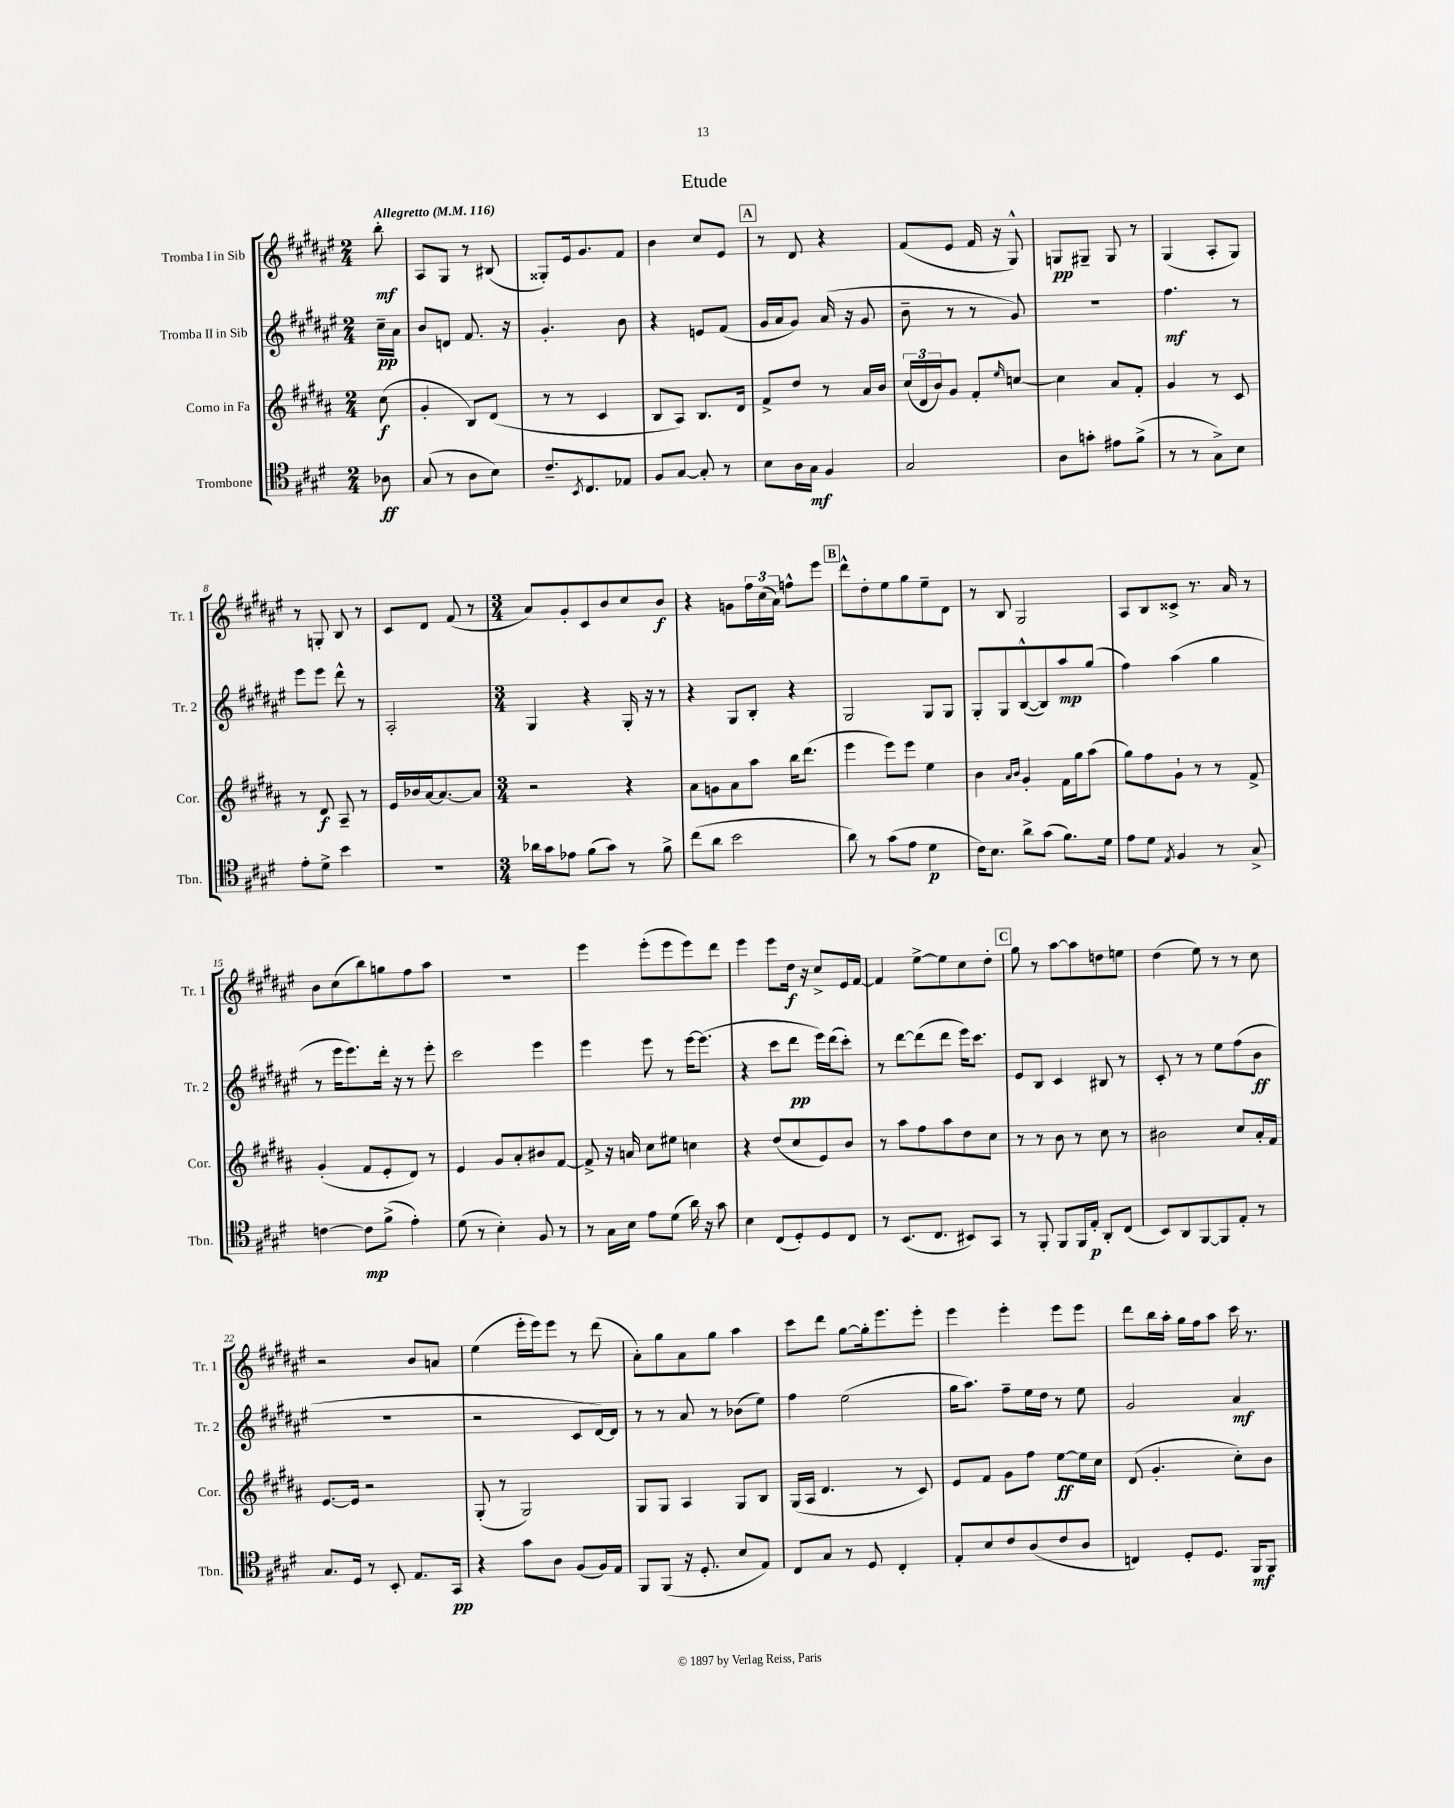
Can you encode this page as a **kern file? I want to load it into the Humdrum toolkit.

**kern	**dynam	**kern	**dynam	**kern	**dynam	**kern	**dynam
*part4	*part4	*part3	*part3	*part2	*part2	*part1	*part1
*staff4	*staff4	*staff3	*staff3	*staff2	*staff2	*staff1	*staff1
*I"Trombone	*	*I"Corno in Fa	*	*I"Tromba II in Sib	*	*I"Tromba I in Sib	*
*I'Tbn.	*	*I'Cor.	*	*I'Tr. 2	*	*I'Tr. 1	*
*clefC4	*	*clefG2	*	*clefG2	*	*clefG2	*
*k[f#c#g#d#]	*	*k[f#c#g#d#a#]	*	*k[f#c#g#d#a#e#]	*	*k[f#c#g#d#a#e#]	*
*M2/4	*	*M2/4	*	*M2/4	*	*M2/4	*
*MM116	*	*MM116	*	*MM116	*	*MM116	*
=	=	=	=	=	=	=	=
!	!	!	!	!	!	!LO:TX:a:B:t=Allegretto	!
8A-X\	ff	(8cc#\	f	16cc#~\LL	pp	8bb'\	mf
.	.	.	.	16a#\JJ	.	.	.
=1	=1	=1	=1	=1	=1	=1	=1
(8G#/	.	4g#'/	.	8b/L	.	8A#/L	.
8r	.	.	.	8dn/J	.	8G#/J	.
8A\L	.	8B/L)	.	8.f#/	.	8r	.
8B\J)	.	(8d#/J	.	.	.	(8B#X/	.
.	.	.	.	16r	.	.	.
=2	=2	=2	=2	=2	=2	=2	=2
8.c#~/L	.	8r	.	4.g#'/	.	8G##X'/L)	.
.	.	8r	.	.	.	16e#/k	.
8qBB/	.	.	.	.	.	.	.
8.C#/	.	.	.	.	.	8.g#/	.
.	.	4c#/	.	.	.	.	.
8E-X/J	.	.	.	8b\	.	8f#/J	.
=3	=3	=3	=3	=3	=3	=3	=3
8F#/L	.	8B/L	.	4r	.	4b\	.
[8G#/J	.	8A#/J)	.	.	.	.	.
8G#'/]	.	8.B/L	.	8en/L	.	8cc#/L	.
8r	.	.	.	(8f#/J	.	8e#/J	.
.	.	16d#/Jk	.	.	.	.	.
!!LO:REH:place=s1:t=A
=4	=4	=4	=4	=4	=4	=4	=4
8B\L	.	8f#^/L	.	16g#/LL	.	8r	.
.	.	.	.	16a#/J	.	.	.
16A\L	.	8dd#/J	.	8g#/J)	.	8d#/	.
16G#\JJ	mf	.	.	.	.	.	.
4F#/	.	8r	.	(16a#/	.	4r	.
.	.	.	.	16r	.	.	.
.	.	16a#/LL	.	8g#/	.	.	.
.	.	16b/JJ	.	.	.	.	.
=5	=5	=5	=5	=5	=5	=5	=5
2G#/	.	(24cc#/LL	.	8b~\	.	(8f#/L	.
.	.	24d#/	.	.	.	.	.
.	.	24b/J)	.	.	.	.	.
.	.	8g#/J	.	8r	.	8e#/J	.
.	.	8f#'/L	.	8r	.	16f#/	.
.	.	.	.	.	.	16r	.
.	.	16qqee/	.	.	.	.	.
.	.	[8ccn/J	.	8g#/)	.	8G#^^/)	.
=6	=6	=6	=6	=6	=6	=6	=6
8A\L	.	4cc\]	.	2r	.	8Gn/L	pp
8gn'\J	.	.	.	.	.	8G#X~/J	.
8e#X\L	.	8a#/L	.	.	.	8G#/	.
(8f#^\J	.	8f#'/J	.	.	.	8r	.
=7	=7	=7	=7	=7	=7	=7	=7
8r	.	4g#/	.	4.ff#\	mf	(4G#/	.
8r	.	.	.	.	.	.	.
8G#^\L)	.	8r	.	.	.	8A#'/L	.
8B\J	.	8c#/	.	8r	.	8G#/J)	.
!!LO:LB:g=z
=8	=8	=8	=8	=8	=8	=8	=8
8e'\L	.	8r	.	8eee#\L	.	8r	.
8d#^\J	.	8d#/	f	8eee#\J	.	8Gn'/	.
4b\	.	8A#~/	.	8ddd#^^\	.	8B/	.
.	.	8r	.	8r	.	8r	.
=9	=9	=9	=9	=9	=9	=9	=9
2r	.	16e/LL	.	2A#'/	.	8c#/L	.
.	.	16b-X/	.	.	.	.	.
.	.	[16a#/J	.	.	.	8d#/J	.
.	.	8.a#/_	.	.	.	.	.
.	.	.	.	.	.	(8f#/	.
.	.	8a#/J]	.	.	.	8r	.
=10	=10	=10	=10	=10	=10	=10	=10
*M3/4	*	*M3/4	*	*M3/4	*	*M3/4	*
16a-X\LL	.	2r	.	4G#/	.	8a#/L)	.
16g#\J	.	.	.	.	.	.	.
8e-X\J	.	.	.	.	.	8g#'/	.
(8f#\L	.	.	.	4r	.	8c#/	.
8g#\J)	.	.	.	.	.	8b/	.
8r	.	4r	.	16G#'/	.	8cc#/	.
.	.	.	.	16r	.	.	.
8f#^\	.	.	.	8r	.	8b/J	f
=11	=11	=11	=11	=11	=11	=11	=11
(8cc#\L	.	8a#\L	.	4r	.	4r	.
8a\J	.	8gn\	.	.	.	.	.
2b\	.	8a#\	.	8G#/L	.	8gn\L	.
.	.	8aa#\J	.	8B'/J	.	24ff#\L	.
.	.	.	.	.	.	(24cc#\	.
.	.	.	.	.	.	24a#\JJ)	.
.	.	16bb\KL	.	4r	.	8ffn^^\L	.
.	.	(8.ddd#\J	.	.	.	.	.
.	.	.	.	.	.	8eee#\J	.
!!LO:REH:place=s1:t=B
=12	=12	=12	=12	=12	=12	=12	=12
8a\)	.	4eee\	.	2G#/	.	8ddd#^^\L	.
8r	.	.	.	.	.	8dd#'\	.
(8g#\L	.	8eee\L)	.	.	.	8ee#\	.
8e\J	.	8eee\J	.	.	.	8gg#\	.
4d#\	p	4ee\	.	8G#/L	.	8ee#~\	.
.	.	.	.	8G#/J	.	8d#\J	.
=13	=13	=13	=13	=13	=13	=13	=13
16c#\KL)	.	4b\	.	8G#'/L	.	8r	.
8.B\J	.	.	.	.	.	.	.
.	.	.	.	8G#/	.	8B/	.
.	.	16qqa#/LL	.	.	.	.	.
.	.	16qqb/JJ	.	.	.	.	.
8a^\L	.	4g#'/	.	([8B^^/	.	2G#/	.
(8g#\J	.	.	.	8B/])	.	.	.
8.f#\L)	.	16f#\LL	.	8aa#/	mp	.	.
.	.	16gg#\J	.	.	.	.	.
.	.	(8aa#\J	.	(8gg#/J	.	.	.
16d#\Jk	.	.	.	.	.	.	.
=14	=14	=14	=14	=14	=14	=14	=14
8e\L	.	8gg#\L)	.	4ff#\)	.	8A#/L	.
8d#\J	.	8ff#\	.	.	.	8B/	.
8qE/	.	.	.	.	.	.	.
4F#/	.	8g#`\J	.	(4aa#\	.	8c##X^/J	.
.	.	8r	.	.	.	8.r	.
8r	.	8r	.	4gg#\	.	.	.
.	.	.	.	.	.	16a#/	.
8G#^/	.	8f#^/	.	.	.	8r	.
!!LO:LB:g=z
=15	=15	=15	=15	=15	=15	=15	=15
[4cn\	.	(4g#'/	.	8r	.	8b\L	.
.	.	.	.	16eee#\KL	.	(8cc#\	.
.	.	.	.	8.eee#\)	.	.	.
8c\L]	mp	8f#/L	.	.	.	8bb\)	.
(8f#^\J	.	8e'/	.	16ddd#'\Jk	.	8ggn\	.
.	.	.	.	16r	.	.	.
4e'\)	.	8d#/J)	.	8r	.	8ff#\	.
.	.	8r	.	8eee#'\	.	8aa#\J	.
=16	=16	=16	=16	=16	=16	=16	=16
(8d#\	.	4e/	.	2ccc#\	.	2.r	.
8r	.	.	.	.	.	.	.
4B'\)	.	8g#/L	.	.	.	.	.
.	.	8a#'/	.	.	.	.	.
8F#/	.	8b#X/	.	4eee#\	.	.	.
8r	.	[8f#/J	.	.	.	.	.
=17	=17	=17	=17	=17	=17	=17	=17
8r	.	8f#^/]	.	4eee#\	.	4eee#\	.
16G#\LL	.	16r	.	.	.	.	.
16B\JJ	.	16an/	.	.	.	.	.
8e\L	.	8cc#\L	.	8eee#\	.	(8eee#'\L	.
(8d#\J	.	8ee#X\J	.	8r	.	8eee#\	.
16a\)	.	4ccn\	.	[16eee#\KL	.	8eee#\)	.
16r	.	.	.	(8.eee#\J]	.	.	.
8g#\	.	.	.	.	.	8ddd#\J	.
=18	=18	=18	=18	=18	=18	=18	=18
4B\	.	4r	.	4r	.	4eee#\	.
(8C#/L	.	(8dd#/L	.	8ccc#\L	.	8eee#\L	.
8D#'/)	.	8cc#/	.	8ddd#\J	pp	16dd#\Jk	f
.	.	.	.	.	.	16r	.
8D#/	.	8e/)	.	16eee#\LL)	.	8cc#^/L	.
.	.	.	.	(16ddd#\J	.	.	.
8C#/J	.	8b/J	.	8ccc#'\J)	.	16e#/L	.
.	.	.	.	.	.	[16f#/JJ	.
=19	=19	=19	=19	=19	=19	=19	=19
8r	.	8r	.	8r	.	4f#/]	.
(8.BB/L	.	8aa#\L	.	[8ddd#\L	.	.	.
.	.	8ff#\	.	(8ddd#\]	.	[8ee#^\L	.
8.C#/J	.	.	.	.	.	.	.
.	.	8aa#\	.	8ddd#\J	.	8ee#\]	.
8BB#X/L)	.	8dd#\	.	16eee#\KL)	.	8cc#\	.
.	.	.	.	8.ccc#\J	.	.	.
8GG#/J	.	8cc#\J	.	.	.	8dd#'\J	.
!!LO:REH:place=s1:t=C
=20	=20	=20	=20	=20	=20	=20	=20
8r	.	8r	.	8e#/L	.	8gg#\	.
8FF#'/	.	8r	.	8B/J	.	8r	.
8FF#/L	.	8b\	.	4c#/	.	[8aa#\L	.
16FF#/L	.	8r	.	.	.	8aa#\]	.
16E'/JJ	p	.	.	.	.	.	.
8AA'/L	.	8cc#\	.	8B#X/	.	8ddn\	.
(8C#/J	.	8r	.	8r	.	8een\J	.
=21	=21	=21	=21	=21	=21	=21	=21
8BB/L)	.	2b#X\	.	8c#'/	.	(4dd#\	.
8AA/	.	.	.	8r	.	.	.
[8FF#/	.	.	.	8r	.	8ee#\)	.
8FF#/]	.	.	.	8ee#\L	.	8r	.
8E'/J	.	8cc#/L	.	(8ff#\	.	8r	.
8r	.	16a#'/L	.	8b\J	ff	8cc#\	.
.	.	16f#/JJ	.	.	.	.	.
!!LO:LB:g=z
=22	=22	=22	=22	=22	=22	=22	=22
8.G#/L	.	[8.e/L	.	2.r	.	2r	.
16D#/Jk	.	16e/Jk]	.	.	.	.	.
8r	.	2r	.	.	.	.	.
8BB'/	.	.	.	.	.	.	.
8.E/L	.	.	.	.	.	8b/L	.
.	.	.	.	.	.	8an/J	.
16GG#/Jk	pp	.	.	.	.	.	.
=23	=23	=23	=23	=23	=23	=23	=23
4r	.	(8G#'/	.	2r	.	(4ee#\	.
.	.	8r	.	.	.	.	.
8g#\L	.	2G#/)	.	.	.	16eee#'\LL	.
.	.	.	.	.	.	16eee#\J)	.
8A\J	.	.	.	.	.	8eee#\J	.
(8F#/L	.	.	.	8c#/L	.	8r	.
16F#/L)	.	.	.	[16d#/L)	.	(8ddd#\	.
16E/JJ	.	.	.	16d#/JJ]	.	.	.
=24	=24	=24	=24	=24	=24	=24	=24
8FF#/L	.	8G#/L	.	8r	.	8a#'\L)	.
(8FF#/J	.	8G#/J	.	8r	.	8gg#\	.
16r	.	4A#/	.	8a#/	.	8a#\	.
8.D#'/	.	.	.	.	.	.	.
.	.	.	.	8r	.	8gg#\J	.
8B/L	.	8G#/L	.	(8b-X\L	.	4aa#\	.
8E/J)	.	8B/J	.	8ee#\J)	.	.	.
=25	=25	=25	=25	=25	=25	=25	=25
8C#/L	.	(16G#/LL	.	4ff#\	.	8ccc#\L	.
.	.	16A#/JJ	.	.	.	.	.
8G#/J	.	4.d#/	.	.	.	8ddd#\J	.
8r	.	.	.	(2ee#\	.	[8gg#\L	.
8D#/	.	.	.	.	.	16gg#'\k]	.
.	.	.	.	.	.	8.eee#\	.
4C#'/	.	8r	.	.	.	.	.
.	.	8c#/)	.	.	.	8eee#'\J	.
=26	=26	=26	=26	=26	=26	=26	=26
8E'/L	.	8e/L	.	16gg#\KL	.	4eee#\	.
.	.	.	.	8.aa#\J)	.	.	.
8B/	.	8f#/J	.	.	.	.	.
8c#/	.	8g#\L	.	8ff#~\L	.	4eee#'\	.
(8A/	.	8ff#\J	.	16ee#\L	.	.	.
.	.	.	.	16dd#\JJ	.	.	.
8c#/	.	[8ee\L	ff	8r	.	8eee#\L	.
8A/J	.	16ee\L]	.	8ee#\	.	8eee#\J	.
.	.	16cc#\JJ	.	.	.	.	.
=27	=27	=27	=27	=27	=27	=27	=27
4Cn/)	.	(8d#/	.	2g#/	.	8ddd#\L	.
.	.	4.g#'/	.	.	.	16bb\L	.
.	.	.	.	.	.	16aa#'\JJ	.
8D#'/L	.	.	.	.	.	16gg#\LL	.
.	.	.	.	.	.	16ff#\J	.
8.D#/J	.	.	.	.	.	8aa#\J	.
.	.	8cc#'\L)	.	4a#/	mf	16ccc#\	.
16FF#/KL	mf	.	.	.	.	8.r	.
8FF#/J	.	8b\J	.	.	.	.	.
==	==	==	==	==	==	==	==
*-	*-	*-	*-	*-	*-	*-	*-
